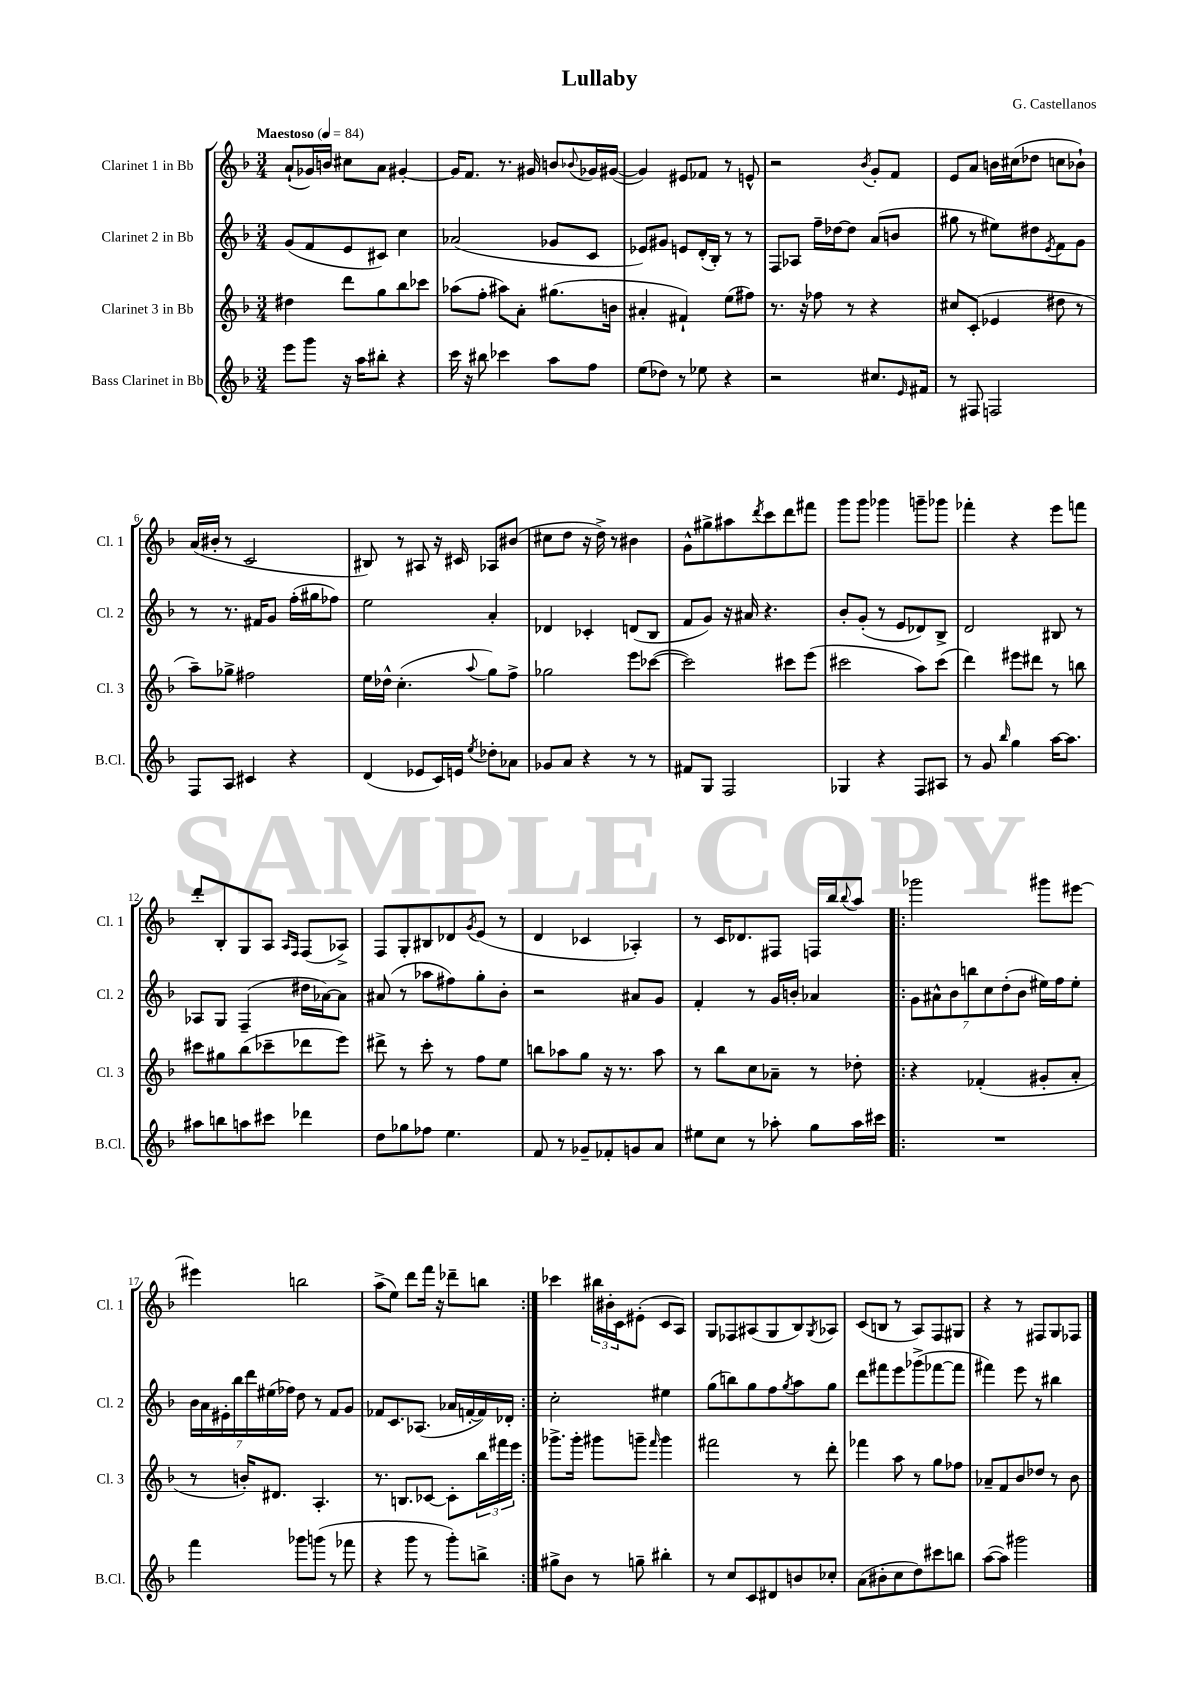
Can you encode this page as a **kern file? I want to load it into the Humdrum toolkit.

**kern	**kern	**kern	**kern
*staff4	*staff3	*staff2	*staff1
*clefG2	*clefG2	*clefG2	*clefG2
*k[b-]	*k[b-]	*k[b-]	*k[b-]
*M3/4	*M3/4	*M3/4	*M3/4
*MM84	*MM84	*MM84	*MM84
8eee	4dd#	(8g	(8a`
8ggg	.	8f	16g-)
.	.	.	16b
16r	8ddd	8e	8cc#
16aa	.	.	.
8bb#'	8gg	8c#)	8a
4r	8bb-	4cc	[4g#'
.	8ccc-	.	.
=	=	=	=
16ccc	(8aa-	(2a-	16g#]
16r	.	.	8.f
8bb#	8ff'	.	.
4ccc-	8aa#)	.	8.r
.	8a'	.	.
.	.	.	16g#
8aa	(8.gg#	8g-	8b
.	.	.	8qqb-
8ff	.	8c	16g-
.	16b	.	([16g#
=	=	=	=
(8ee	4a#'	8e-)	4g#])
8dd-)	.	8g#	.
8r	4f#`)	8e	8e#
8ee-	.	(16d'	8f-
.	.	16B-')	.
4r	(8ee	8r	8r
.	8ff#)	8r	8e^^
=	=	=	=
2r	8.r	8F	2r
.	.	8A-	.
.	16r	.	.
.	8ff-	16ff~	.
.	.	[16dd-	.
.	8r	8dd-]	.
.	.	.	8qb-
8.cc#	4r	(8a	8g'
.	.	8b	8f
16qqe	.	.	.
16f#	.	.	.
=	=	=	=
8r	8cc#	8gg#	8e
8F#	(8c'	8r	8a
2F	4e-	8ee#)	16b
.	.	.	(16cc#
.	.	8dd#	8dd-
.	.	8qe	.
.	8dd#	8f	8cc
.	8r	8g	8b-`)
=	=	=	=
8F	8aa~)	8r	(16a
.	.	.	16b#'
8A	8gg-^	8.r	8r
4c#	2ff#	.	2c
.	.	16f#	.
.	.	8g	.
4r	.	(16ff'	.
.	.	16gg#	.
.	.	8ff-)	.
=	=	=	=
(4d	16ee	2ee	8B#)
.	16dd-^^	.	.
.	(4.cc'	.	8r
8e-	.	.	8A#
16c)	.	.	16r
16e	.	.	16c#
8qee	8qqaa	.	.
8dd-'	8gg)	4a'	8A-
8a-	8ff^	.	(8b#
=	=	=	=
8g-	2gg-	4d-	8cc#
8a	.	.	8dd
4r	.	4c-'	16r
.	.	.	16dd^)
.	.	.	8r
8r	8eee	(8d	4b#
8r	([8ccc-	8B-	.
=	=	=	=
8f#	2ccc-])	8f	8g^^
8G	.	8g)	8gg#^
2F	.	16r	8aa#
.	.	16a#	.
.	.	.	8qddd
.	.	4.r	8ccc
.	8ccc#	.	8ddd
.	(8eee	.	8fff#
=	=	=	=
4G-	2ccc#	8b-'	8ggg
.	.	(8g'	8ggg
4r	.	8r	4ggg-
.	.	8e	.
8F	8aa)	8d-)	8ggg~
8A#	(8ccc#	8B-^	8ggg-
=	=	=	=
8r	4ddd)	2d	4fff-'
8g	.	.	.
16qqbb-	.	.	.
4gg	8eee#	.	4r
.	8ddd#	.	.
[16aa	8r	8B#	8eee
8.aa]	.	.	.
.	8bb	8r	8fff
=	=	=	=
8aa#	8ccc#	8A-	8ddd'
8bb	8gg#	8G	8B-'
8aa	(8bb-	(4F~	8G
8ccc#	8ccc-~	.	8A
.	.	.	16qqA
.	.	.	16qqF
4ddd-	8ddd-	16dd#	(8F
.	.	[16a-)	.
.	8eee)	8a-]	8A-^)
=	=	=	=
8dd	8ddd#^	(8a#	8F
8gg-	8r	8r	8G'
8ff-	8ccc'	8aa-	8B#
4.ee	8r	8ff#)	8d-
.	.	.	8qg
.	8ff	8gg'	(8e
.	8ee	8b-'	8r
=	=	=	=
8f	8bb	2r	4d
8r	8aa-	.	.
8g-~	8gg	.	4c-
8f-'	16r	.	.
.	8.r	.	.
8g	.	8a#	4A-')
8a	8aa-	8g	.
=	=	=	=
8ee#	8r	4f'	8r
8cc	8bb-	.	16c
.	.	.	8.d-
8r	8cc	8r	.
8aa-'	8a-~	16g	8F#
.	.	16b'	.
8gg	8r	4a-	16F
.	.	.	16bb-
.	.	.	8qqbb-
16aa-	8dd-'	.	8aa
16ccc#	.	.	.
=!|:	=!|:	=!|:	=!|:
2.r	4r	14g	2ggg-
.	.	14a#^^	.
.	.	14b-	.
.	.	14bb	.
.	(4f-'	.	.
.	.	14cc	.
.	.	(14dd'	.
.	.	14b-	.
.	8g#'	16ee#)	8ggg#
.	.	16ff	.
.	8a'	8ee#'	[8eee#
=	=	=	=
4fff	8r	28b-	4eee#]
.	.	28a	.
.	.	28e#'	.
.	.	28bb-	.
.	16b')	.	.
.	.	28ddd	.
.	.	(28ee#	.
.	8.d#	.	.
.	.	28ff-)	.
8ggg-	.	8dd	2bb
(8ggg	4.A'	8r	.
8r	.	8f	.
8fff-	.	8g	.
=	=	=	=
4r	8.r	8f-	(8aa^
.	.	8.c	8ee)
.	8.B	.	.
8ggg	.	.	8ddd
.	.	(8.A-	.
8r	[8c-	.	16fff
.	.	.	16r
8ggg')	8c-']	16a-	8ddd-~
.	.	[16f'	.
8bb^	24bb-	16f])	8bb
.	24fff#	.	.
.	.	16d-'	.
.	24eee	.	.
=:|!	=:|!	=:|!	=:|!
8gg#^	8.ggg-^	2cc'	4ccc-
8b-	.	.	.
.	16ggg-'	.	.
8r	8ggg#	.	24bb#
.	.	.	24b#'
.	.	.	24c
8gg~	8ggg~	.	(8e#'
.	16qqfff	.	.
4bb#'	4ggg	4ee#	8c
.	.	.	8A)
=	=	=	=
8r	2fff#	(8gg	8G
8cc	.	8bb)	8F-
8c	.	8gg	(8A#
8d#	.	8ff	8G
.	.	8qgg	.
8b	8r	8aa	8B-)
.	.	.	8qG
8cc-'	8ddd'	8gg	8A-
=	=	=	=
(8a	4fff-	8ddd	(8c
8b#'	.	8fff#	8B
8cc	8aa	8eee	8r
8dd)	8r	(8ggg-^	8A)
8ccc#	8gg	[8fff-	8F
8bb	8ff-	8fff-]	8G#
=	=	=	=
([8aa	8a-~	4fff#)	4r
8aa])	8f	.	.
2ggg#	8b-	8eee	8r
.	8dd-	8r	8F#
.	8r	4bb#	8G
.	8b-	.	8F-
==	==	==	==
*-	*-	*-	*-
